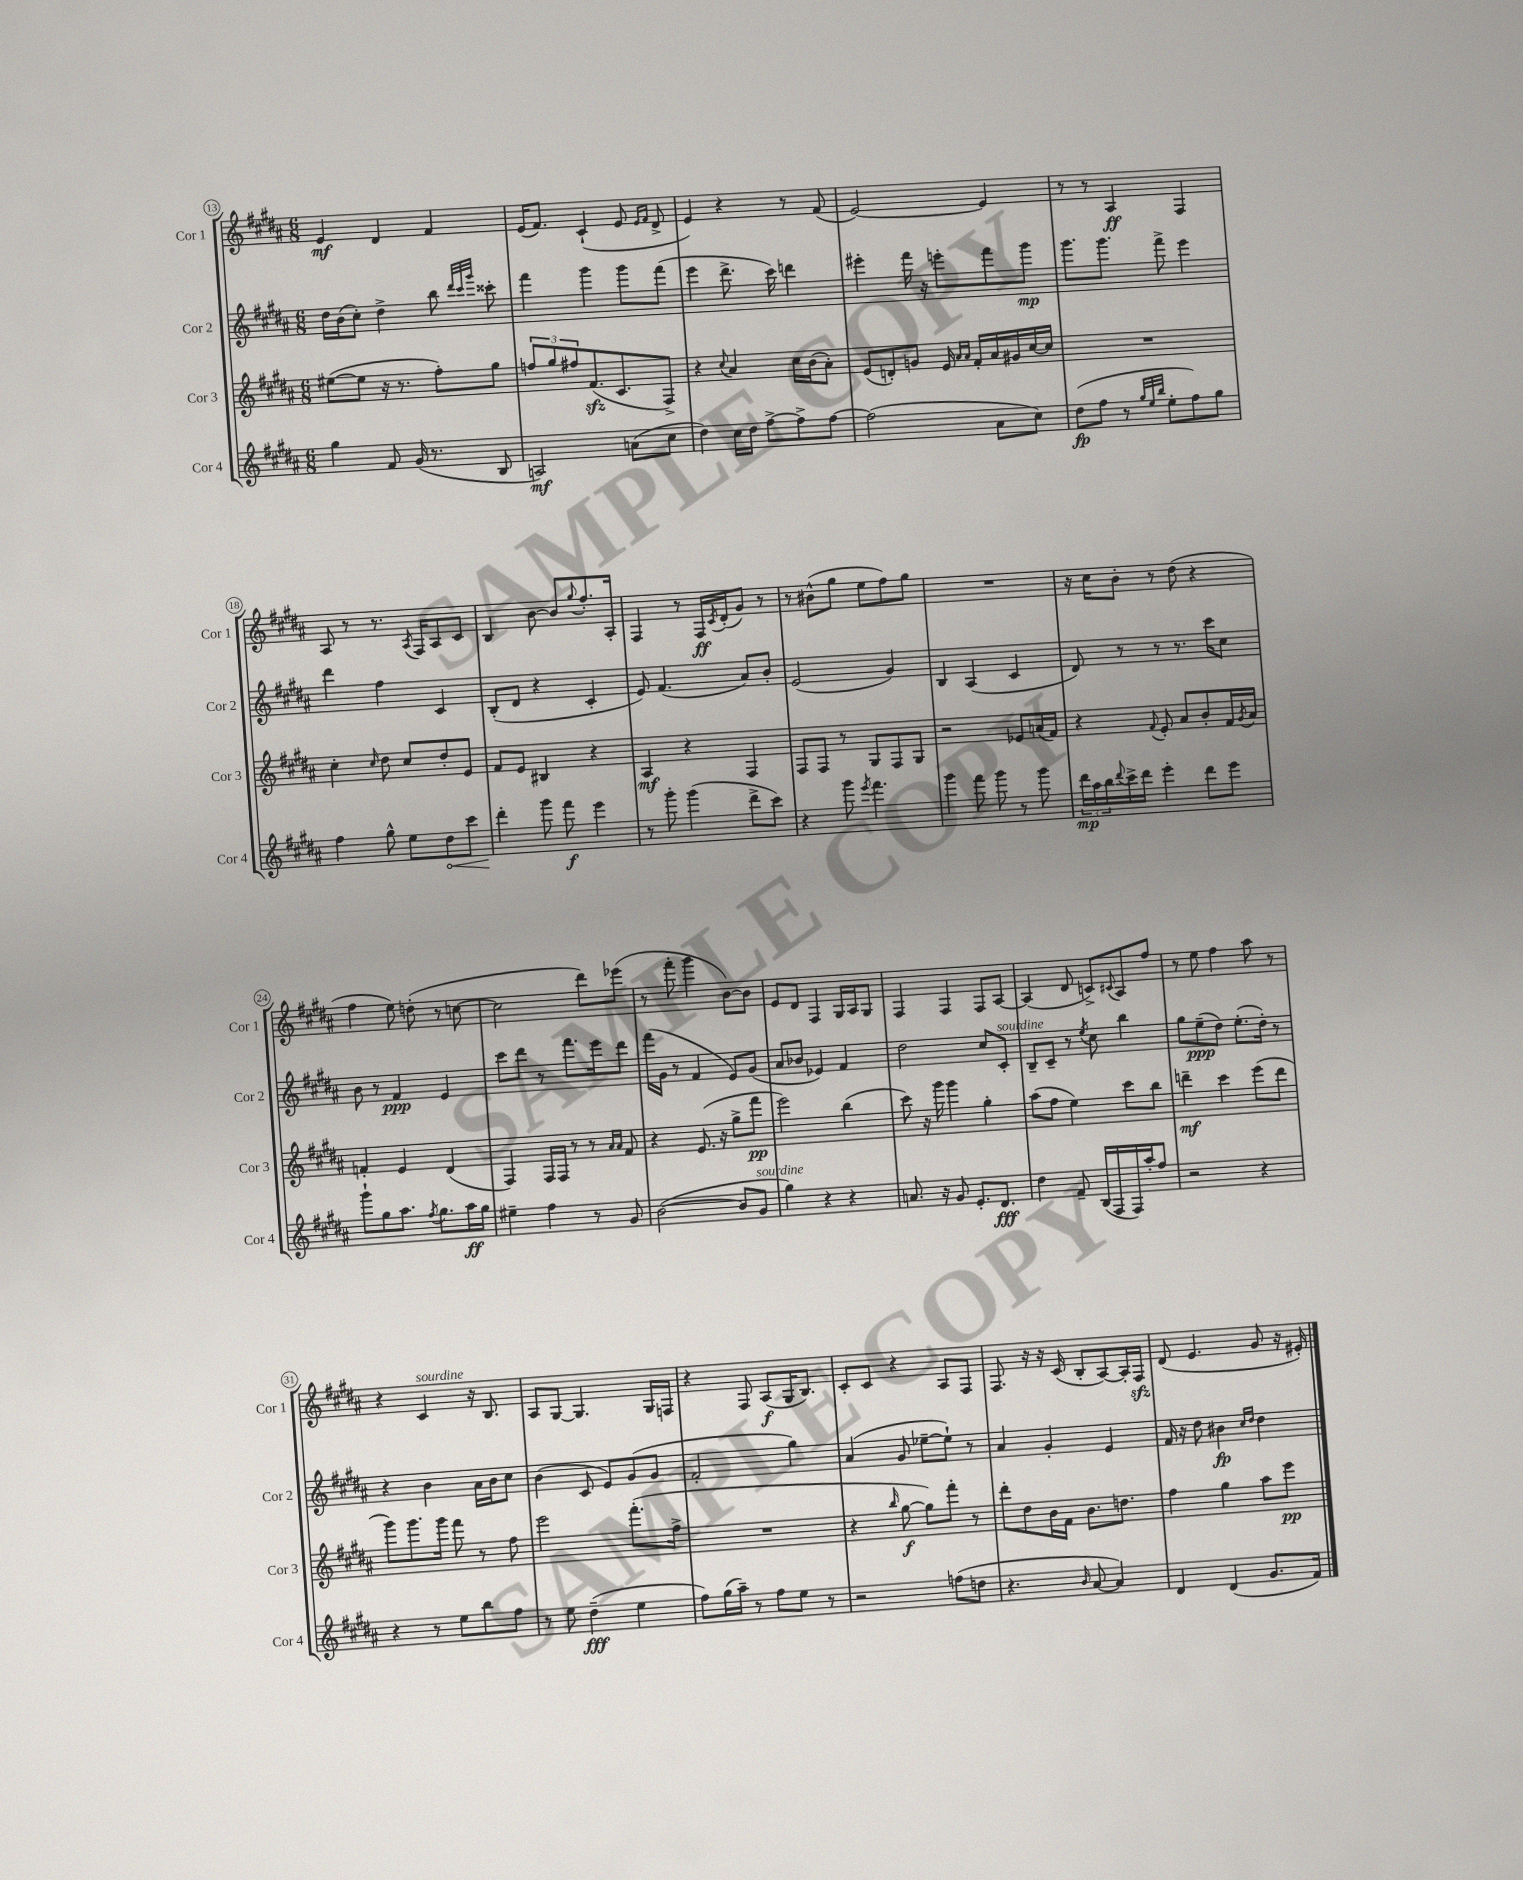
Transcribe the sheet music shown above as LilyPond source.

<<
\new StaffGroup <<
\new Staff = "s0" \with { instrumentName = "Cor 1" shortInstrumentName = "Cor 1" } {
    \clef treble \key b \major \numericTimeSignature \time 6/8
    e'4\mf dis'4 fis'4 |
    e'16( fis'8.) cis'4-!( e'8 \grace { e'16 fis'16 } dis'8-> |
    e'4) r4 r8 fis'8( |
    e'2~) e'4 |
    r8 r8 ais4\ff fis4 |
    ais8 r8 r8. \acciaccatura { ais8 } fis16 ais8 cis'8 |
    b4 b'8~ b'8 \appoggiatura { gis''8 } fis''8.-. ais16-. |
    fis4 r8 fis16\ff \acciaccatura { cis'8 } dis'16-.( gis'8) r8 |
    r8 bis'8-^( gis''8 e''8 fis''8) gis''8 |
    R2. |
    r16 cis''16 b'8-. r8 dis''8( r4 |
    fis''4 e''8) d''8-.( r8 c''8~ |
    c''2 dis'''8) ees'''8( |
    r8 fis'''8-. gis'''4 b'8~) b'8 |
    e'8 dis'8 fis4 gis16 ais16 gis8 |
    fis4 fis4 fis8 ais8~ |
    ais4( dis'8 c'8->) \appoggiatura { cis'8 } ais8 fis''8 |
    r8 e''8 fis''4 ais''8 r8 |
    r4 cis'4^\markup { \italic "sourdine" } r16 b8. |
    ais8 gis8~ gis4. gis16 f16 |
    r4 fis8 ais8\f( gis16 b8.) |
    cis'8-. cis'8 r4 ais8 fis8 |
    fis8. r16 r16 cis'16( b8-. ais8~) ais16-. fis16\sfz |
    dis'8( e'4. gis'8 r16 eis'16-.) \bar "|." |
}
\new Staff = "s1" \with { instrumentName = "Cor 2" shortInstrumentName = "Cor 2" } {
    \clef treble \key b \major \numericTimeSignature \time 6/8
    dis''16 b'16( cis''8-.) dis''4-> b''8 \grace { dis'''32 cis'''32 gis'''32 } cisis'''8-. |
    fis'''4 gis'''4 gis'''8 fis'''8( |
    e'''4 dis'''8.-> cis'''16) d'''4 |
    eis'''4-. fis'''16 r16 e'''8-. fis'''8 gis'''8\mp |
    gis'''8. gis'''8. fis'''8-> e'''4 |
    dis'''4 fis''4 cis'4 |
    b8-.( dis'8 r4 cis'4-. |
    e'8) fis'4.( ais'8) b'8-. |
    e'2( gis'4) |
    b4 ais4( cis'4 |
    dis'8) r8 r8 r8. cis'''16 cis''8 |
    b'8 r8 fis'4\ppp e'4 |
    cis'''8 dis'''8 r8 fis'''8. e'''16 dis'''8 |
    fis'''16( gis'16 r8 fis'4 e'8) gis'8( |
    ais'8 bes'8 ees'4) fis'4 |
    dis''2 cis''8 cis'8-.^\markup { \italic "sourdine" } |
    b8-- cis'8-- r8 \acciaccatura { e''8 } cis''8 b''4 |
    gis''8 e''8--\ppp( dis''8) e''8.-.( dis''16-.) r8 |
    r4 b'4 ais'16 b'16 cis''8 |
    b'4( cis'8 e'8) gis'8( gis'8 |
    fis'2-. gis''4) |
    ais'4( gis'8 ees''8~-- ees''8-!) r8 |
    ais'4 gis'4-. e'4 |
    fis'16 r16 dis''8 bis'4\fp \grace { cis''16 dis''16 } dis''4 \bar "|." |
}
\new Staff = "s2" \with { instrumentName = "Cor 3" shortInstrumentName = "Cor 3" } {
    \clef treble \key b \major \numericTimeSignature \time 6/8
    eis''8~( eis''8 r16 r8. fis''8-.) gis''8 |
    \tuplet 3/2 { f''8 gis''8 fis''8 } fis'8.\sfz( cis'8. fis8->) |
    r4 \appoggiatura { cis''8 } ais'4 cis''16 b'16( ais'8-.) |
    e'8( d'8-.) g'8 e'16 \grace { ais'16 ais'16 } fis'16-. ais'16 gis'16 cis''16~ cis''16 |
    R2. |
    cis''4-. \grace { cis''16 } dis''8 cis''8 dis''8-. e'8 |
    fis'8 e'8 bis4 r4 |
    ais4\mf r4 fis4 |
    fis8 fis8 r8 gis8 fis8 gis8 |
    r2 ees'8 a'16( fis'16) |
    r4 \appoggiatura { fis'8 } e'8-. ais'8 b'8-. fis'16 \acciaccatura { gis'8 } ais'16 |
    f'4-. e'4 dis'4( |
    fis4) fis16 fis16 r8 r8 \grace { ais'16 ais'16 } fis'8 |
    r4 e'8.( r16 gis''8-> fis'''8\pp |
    e'''2) b''4( |
    cis'''8) r16 gis'''16 gis'''4 gis''4-. |
    ais''8( fis''8 e''4) cis'''8 b''8 |
    d'''4--\mf cis'''4 e'''8( d'''8 |
    gis'''8) gis'''8. gis'''16 fis'''8 r8 fis''8 |
    e'''2 fis'''8.-.( fis''16-> |
    R2. |
    r4 \grace { b''16 } gis''8~\f gis''8) fis'''8-. r8 |
    dis'''8-. dis''8 b'16 fis'16 b'8. d''8. |
    fis''4 gis''4 ais''8 e'''8\pp \bar "|." |
}
\new Staff = "s3" \with { instrumentName = "Cor 4" shortInstrumentName = "Cor 4" } {
    \clef treble \key b \major \numericTimeSignature \time 6/8
    gis''4 fis'8 gis'16( r8. b8 |
    a2\mf) a'8( cis''8 |
    dis''4) cis''16 dis''16 fis''8~-> fis''8-> fis''8~ |
    fis''2( ais'8 cis''8) |
    dis''8\fp( fis''8 r8 \grace { gis''32 e''32 b''32 } e''8-. fis''8) gis''8 |
    fis''4 gis''8-^ e''8 \once \override Hairpin.circled-tip = ##t dis''8\< cis'''8 |
    dis'''4-.\! gis'''8 fis'''8\f e'''4 |
    r8 gis'''8-. gis'''4( dis'''8-> cis'''8) |
    r4 gis'''8 \acciaccatura { e'''8 } fis'''4. |
    gis'''4 fis'''8 gis'''8 r8 gis'''8 |
    \tuplet 3/2 { dis'''16\mp ais''16 b''16 } \appoggiatura { dis'''8 } cis'''16-> dis'''16 e'''4-. dis'''8 e'''8 |
    gis'''8-! gis''8 ais''8. \acciaccatura { fis''8 } gis''8. ais''16\ff gis''16 |
    eis''4-- fis''4 r8 gis'8 |
    b'2~( b'8 gis'8^\markup { \italic "sourdine" } |
    gis''4) r4 r4 |
    a'8. r16 gis'8 e'8.-. dis'8.\fff |
    dis''4 fis'8-- b16( fis16 fis16) ais''16-. fis''8 |
    r2 r4 |
    r4 r8 e''8 b''8 fis''8 |
    r8 e''8 dis''4--\fff( e''4 |
    fis''8) gis''16( ais''16--) r8 fis''8 e''8 r8 |
    r2 f''8( d''8 |
    r4. \grace { b'16 } ais'8~ ais'4) |
    dis'4 dis'4( gis'8. fis'16) \bar "|." |
}
>>
>>
\layout { \context { \Score currentBarNumber = #13 \override BarNumber.stencil = #(make-stencil-circler 0.1 0.3 ly:text-interface::print) } }
